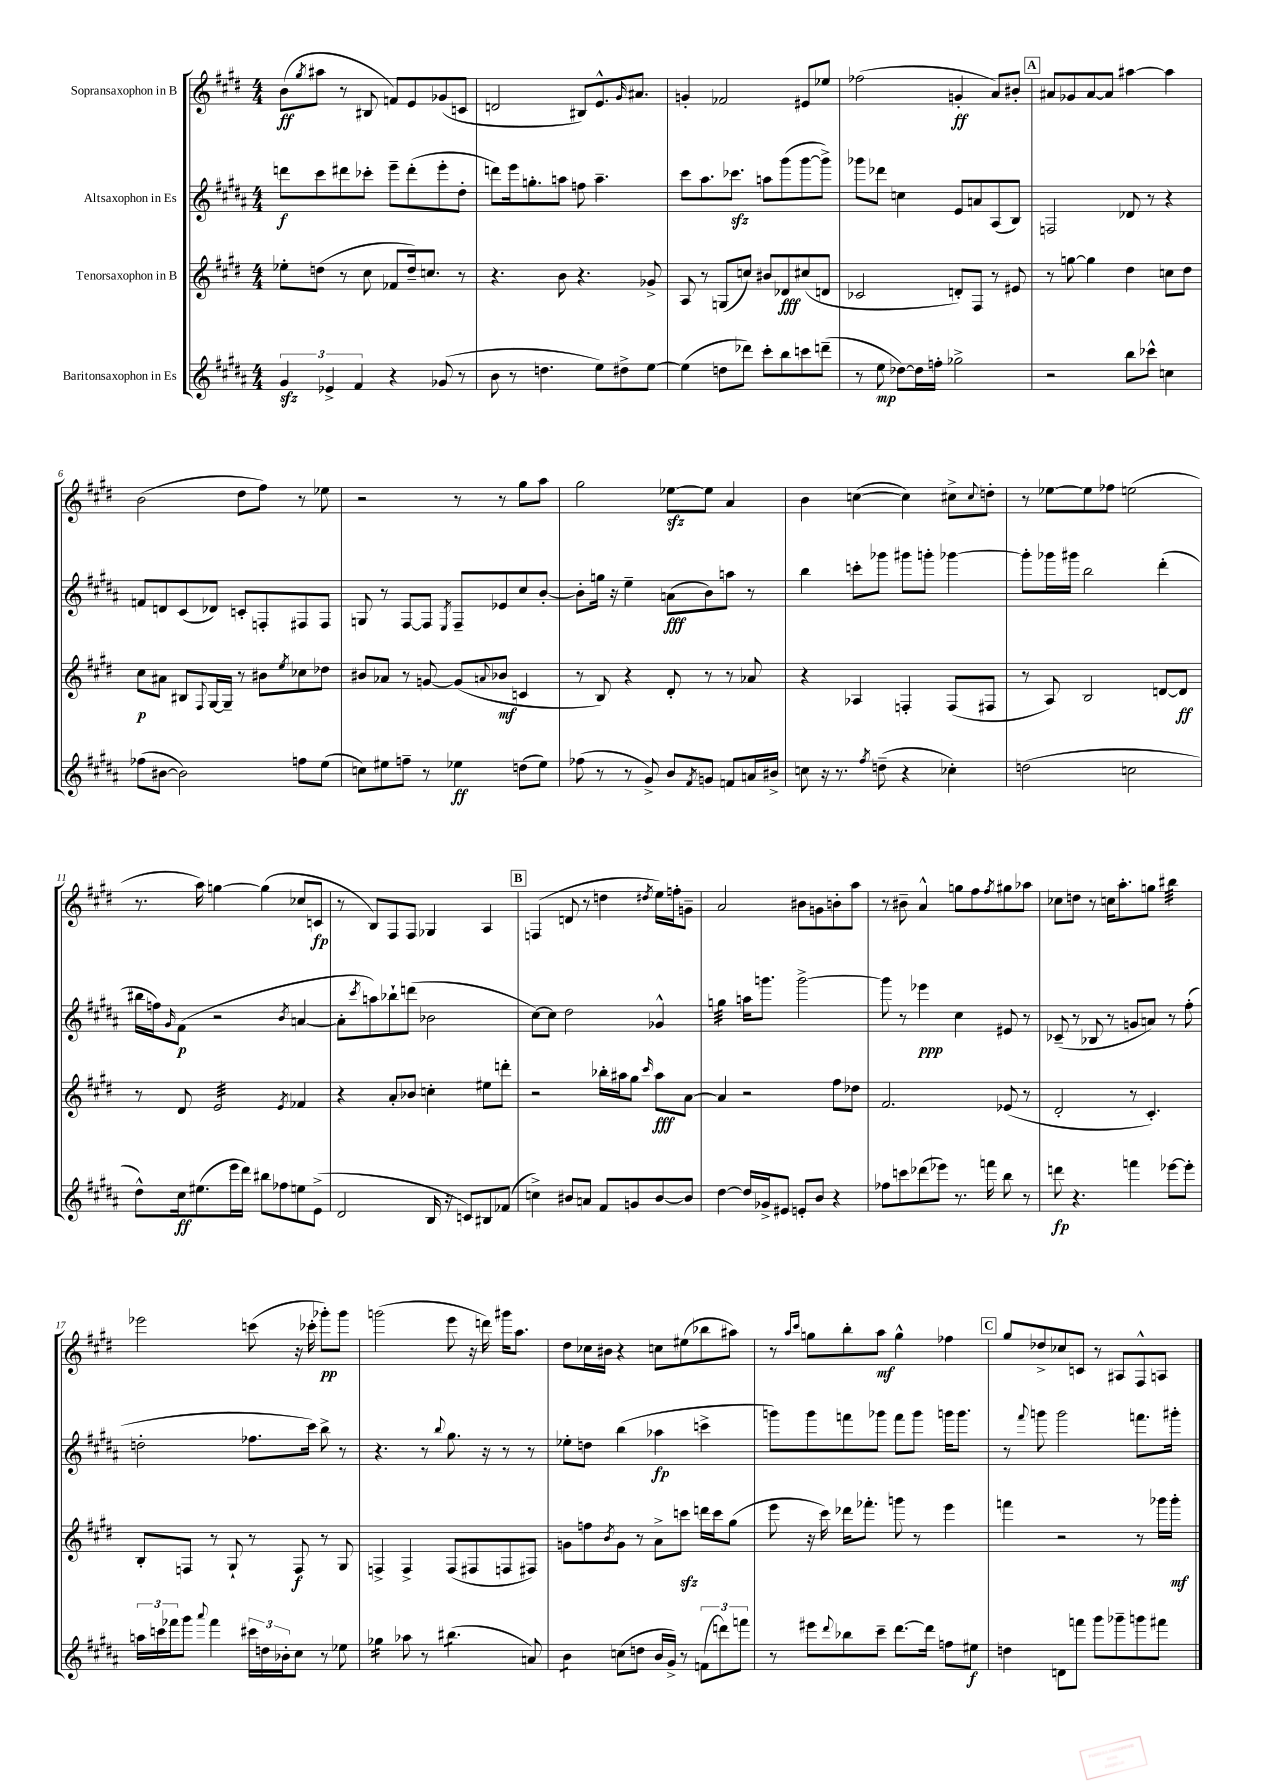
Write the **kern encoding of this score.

**kern	**kern	**kern	**kern
*staff4	*staff3	*staff2	*staff1
*clefG2	*clefG2	*clefG2	*clefG2
*k[f#c#g#d#a#]	*k[f#c#g#d#]	*k[f#c#g#d#a#]	*k[f#c#g#d#]
*M4/4	*M4/4	*M4/4	*M4/4
6g#	8ee-'	8ddd	(8b
.	.	.	8qgg#
.	(8dd	8ccc#	8aa#
6e-^	.	.	.
.	8r	8ddd#	8r
6f#	.	.	.
.	8cc#	8ccc-'	8B#
4r	8f-	8eee~	8f)
.	16dd~)	(8ddd#'	8e
.	8.cc	.	.
(8g-	.	8eee'	(8g-
8r	8r	8dd#'	8c
=	=	=	=
8b	4.r	8ddd)	2d
8r	.	16eee	.
.	.	8.gg'	.
4.dd	.	.	.
.	8b	8aa	.
.	4.r	8ff	8B#)
8ee)	.	4.aa~	8.e^^
8dd#^	.	.	.
.	.	.	16qqg#
.	.	.	8.a#
[8ee	8g-^	.	.
=	=	=	=
(4ee]	8A	8ccc#	4g'
.	8r	8.aa#	.
8dd	(8G	.	2f-
.	.	8.ccc-	.
8ddd-)	8cc)	.	.
8ccc#'	8b#	8aa	.
8bb	8d-	(8ggg#	.
8ccc	(8cc#	[8ggg#	8e#
(8ddd~	8d	8ggg#^])	8ee-
=	=	=	=
8r	2c-	8ggg-	(2ff-
8ee	.	8ddd-	.
[8dd-)	.	4cc	.
16dd-]	.	.	.
16ff'	.	.	.
2gg-^	8d')	8e	4g'
.	8F#	8a	.
.	8r	(8A#	8a)
.	8e#	8B)	8b#'
=	=	=	=
2r	8r	2F	8a#
.	[8gg	.	8g-
.	4gg]	.	[8a#
.	.	.	8a#]
8bb	4dd#	8d-	[4aa#
8ccc-^^	.	8r	.
4cc	8cc	4r	4aa#]
.	8dd#	.	.
=	=	=	=
(8ff-	8cc#	8f	(2b
[8b#	8a#	8d	.
2b#])	8B#	(8c#	.
.	8qqF#	.	.
.	[16G#	8d-)	.
.	16G#~]	.	.
.	8r	8c'	8dd#
.	8b#	8F'	8ff#)
.	8qee	.	.
8ff	8cc-	8F#	8r
(8ee	8dd-	8F#	8ee-
=	=	=	=
8cc)	8b#	8G	2r
8ee#	8a-	8r	.
8ff~	8r	[8F#	.
8r	[8g	8F#]	.
.	.	8qE	.
4ee-	(8g]	8F#~	8r
.	8qqa	.	.
.	8b-	8e-	8r
(8dd	4c	8cc#	8gg#
8ee-)	.	[8b'	8aa
=	=	=	=
(8ff-	8r	8b']	2gg#
8r	8B)	16gg	.
.	.	16r	.
8r	4r	4ee~	.
8g#^)	.	.	.
8b	8d#'	(8a	[8ee-
8qf#	.	.	.
8g	8r	8b)	8ee-]
8f	8r	8aa	4a
16a	8a-	8r	.
16b#^	.	.	.
=	=	=	=
8cc	4r	4bb	4b
16r	.	.	.
8.r	.	.	.
.	4A-	8ccc'	([4cc
8qff#	.	.	.
(8dd~	.	8ggg-	.
4r	4F'	8ggg#	4cc])
.	.	8ggg'	.
4cc-')	(8F	[4ggg-	8cc#^
.	.	.	8qqcc#
.	8F#	.	8dd'
=	=	=	=
(2dd	8r	8ggg-']	8r
.	8A)	16ggg-	[8ee-
.	.	16ggg#	.
.	2B	2bb	8ee-]
.	.	.	8ff-
2cc	.	.	(2ee
.	[8d	(4ddd#'	.
.	8d]	.	.
=	=	=	=
8dd#^^)	8r	16bb#	8.r
.	.	16ff)	.
.	.	16qqg#	.
16cc#	8d#	(8f#	.
(8.ee#	.	.	16aa)
.	2e	2r	[4gg
16eee	.	.	.
16ddd#)	.	.	.
8bb#	.	.	(4gg]
8ff-	.	.	.
.	8qe	8qb	.
8ee	4f-	[4a	8cc-
(8e^	.	.	8c
=	=	=	=
2d#	4r	8a']	8r
.	.	8qccc#	.
.	.	8aa)	8B)
.	8a'	8bb-`	8F#
.	8b-	(8ddd	8F#
16B	4cc'	2b-	4G-
16r	.	.	.
8c)	.	.	.
8B#	8ee#	.	4A
(8f-	8ddd'	.	.
=	=	=	=
4cc^)	2r	[8cc#)	(4F
.	.	8cc#]	.
8b#	.	2dd#	8d
8a	.	.	8r
8f#	16bb-'	.	4dd
.	16aa#	.	.
8g	8gg#	.	.
.	16qqccc#	.	8qdd#
[8b#	8aa#	4g-^^	16ee)
.	.	.	16ff'
8b#]	[8a	.	8g~
=	=	=	=
[4dd#	4a]	4gg	2a
16dd#]	2r	16aa	.
16g-^	.	8.ggg	.
8e#	.	.	.
8e'	.	[2ggg^	8b#
8b	.	.	8g
4r	8ff#	.	8b'
.	8dd-	.	8aa
=	=	=	=
8ff-	2.f#	8ggg]	8r
8ccc	.	8r	8b#~
(8ddd-	.	4eee-	4a^^
8eee-)	.	.	.
8.r	.	4cc#	8gg
.	.	.	8ff#
16fff	.	.	.
.	.	.	8qff#
8bb	(8e-	8e#	8gg#
8r	8r	8r	8aa-
=	=	=	=
8ddd	2d#'	(8c-~	8cc-
4.r	.	8r	8dd
.	.	8B-	8r
.	.	8r	16cc
.	.	.	8.aa'
4fff	8r	8g	.
.	4.c#')	8a)	8gg
[8eee-	.	8r	4bb#
8eee-']	.	(8ff#'	.
=	=	=	=
24aa	8B'	2dd'	2eee-
24ccc	.	.	.
24fff-	.	.	.
8ggg#	8F	.	.
8qqaaa#	.	.	.
4fff-	8r	.	.
.	8G#`	.	.
24ccc#	8r	8.ff-	(8ccc
24dd	.	.	.
24b-'	.	.	.
8cc#	8F	.	16r
.	.	16ccc#)	16ccc-'
8r	8r	8bb^	8ggg-')
8ee-	8G#	8r	8ggg-
=	=	=	=
4gg-	4F^	4.r	(2ggg
8aa-	4F^	.	.
8r	.	8r	.
.	.	8qqbb	.
(4.bb#	(8F	8.gg#	8eee
.	8F#	.	16r
.	.	16r	16ddd)
.	8F	8r	16ggg#
.	.	.	8.aa
8a)	8F#)	8r	.
=	=	=	=
4b	8g	8ee-'	8dd#
.	8ff	8dd	16cc-
.	.	.	16b#
.	8qb	.	.
(8cc	8g	(4bb	4r
8dd	8r	.	.
16b	8a^	4aa-	8cc
16g#^)	.	.	.
8r	8ccc	.	(8ee#
(12f	16ddd	4ccc^	8bb-
.	16ccc	.	.
12ddd)	.	.	.
.	(8gg#	.	8aa#)
12fff	.	.	.
=	=	=	=
8r	8eee	8ggg)	8r
.	.	.	16qqaa
.	.	.	16qqccc#
8eee#	16r	8ggg	8gg
.	16ccc#)	.	.
8qqddd#	.	.	.
8bb-	16ddd-	8fff	8bb'
.	8.fff-'	.	.
8ccc#~	.	8ggg-	8aa
[8.ddd#	8ggg	8fff	4gg^^
.	8r	8ggg-	.
16ddd#]	.	.	.
8ff	4eee	16ggg	4ff-
.	.	8.ggg	.
8ee#	.	.	.
=	=	=	=
4dd	4fff	8r	8gg#
.	.	8qqfff#	.
.	.	8ggg	8dd-^
8d	2r	2ggg	8cc-
8fff	.	.	8c
8ggg#	.	.	8r
8ggg-~	.	.	8A#
8ggg	8r	8.fff	8F#^^
8fff#	16ggg-	.	8A
.	16ggg-'	16ggg#'	.
==	==	==	==
*-	*-	*-	*-
